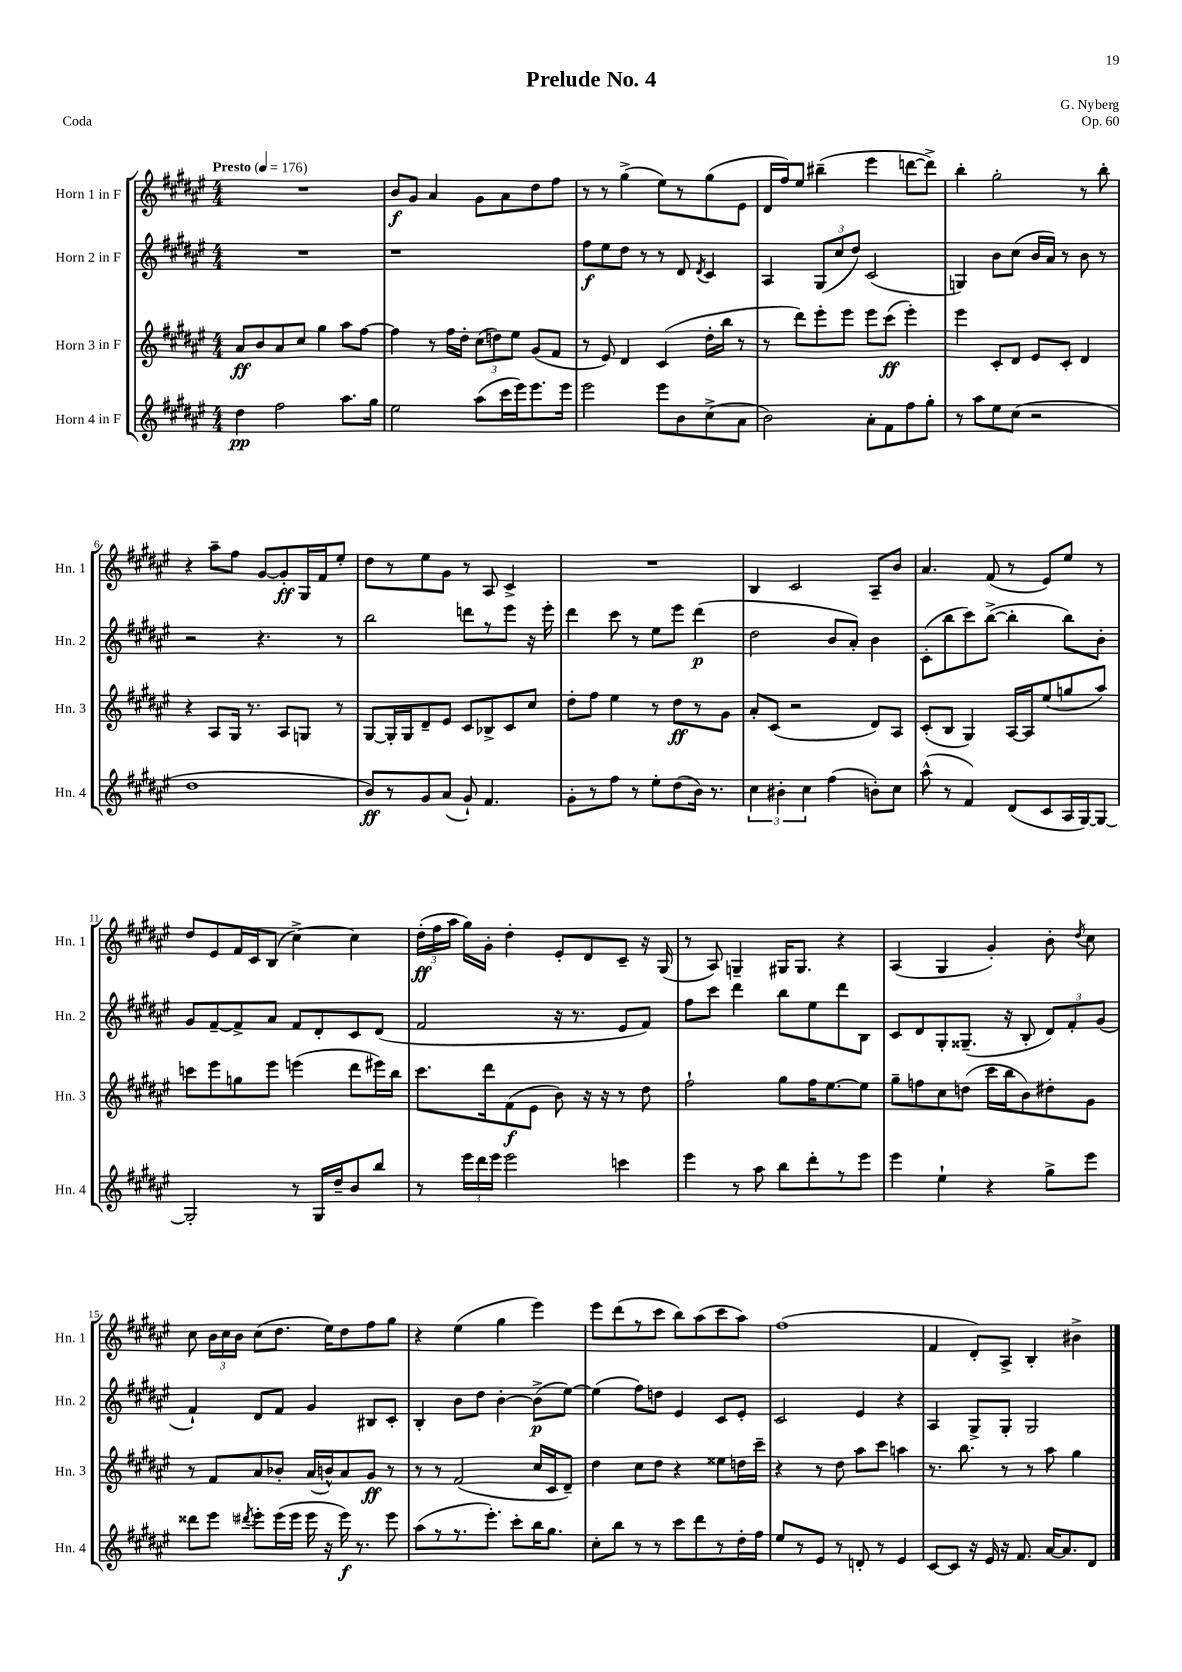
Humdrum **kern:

**kern	**dynam	**kern	**dynam	**kern	**dynam	**kern	**dynam
*part4	*part4	*part3	*part3	*part2	*part2	*part1	*part1
*staff4	*staff4	*staff3	*staff3	*staff2	*staff2	*staff1	*staff1
*I"Horn 4 in F	*	*I"Horn 3 in F	*	*I"Horn 2 in F	*	*I"Horn 1 in F	*
*I'Hn. 4	*	*I'Hn. 3	*	*I'Hn. 2	*	*I'Hn. 1	*
*clefG2	*	*clefG2	*	*clefG2	*	*clefG2	*
*k[f#c#g#d#a#e#]	*	*k[f#c#g#d#a#e#]	*	*k[f#c#g#d#a#e#]	*	*k[f#c#g#d#a#e#]	*
*M4/4	*	*M4/4	*	*M4/4	*	*M4/4	*
*MM176	*	*MM176	*	*MM176	*	*MM176	*
=1	=1	=1	=1	=1	=1	=1	=1
!	!	!	!	!	!	!LO:TX:a:B:t=Presto	!
4dd#\	pp	8a#/L	ff	1r	.	1r	.
.	.	8b/	.	.	.	.	.
2ff#\	.	8a#/	.	.	.	.	.
.	.	8cc#/J	.	.	.	.	.
.	.	4gg#\	.	.	.	.	.
8.aa#\L	.	8aa#\L	.	.	.	.	.
.	.	[8ff#\J	.	.	.	.	.
16gg#\Jk	.	.	.	.	.	.	.
=2	=2	=2	=2	=2	=2	=2	=2
2ee#\	.	4ff#\]	.	1r	.	8b/L	f
.	.	.	.	.	.	8g#/J	.
.	.	8r	.	.	.	4a#/	.
.	.	16ff#\LL	.	.	.	.	.
.	.	16dd#'\JJ	.	.	.	.	.
(8aa#\L	.	(12cc#\L	.	.	.	8g#\L	.
.	.	12ddn\)	.	.	.	.	.
16ccc#\L	.	.	.	.	.	8a#\	.
.	.	12ee#\J	.	.	.	.	.
16eee#\J)	.	.	.	.	.	.	.
8.eee#\	.	(8g#/L	.	.	.	8dd#\	.
.	.	8f#/J	.	.	.	8ff#\J	.
16eee#\Jk	.	.	.	.	.	.	.
=3	=3	=3	=3	=3	=3	=3	=3
2eee#\	.	8r	.	8ff#\L	f	8r	.
.	.	8e#/)	.	8ee#\	.	8r	.
.	.	4d#/	.	8dd#\J	.	(4gg#^\	.
.	.	.	.	8r	.	.	.
8eee#\L	.	(4c#/	.	8r	.	8ee#\L)	.
8b\	.	.	.	8d#/	.	8r	.
.	.	.	.	8qd#/	.	.	.
(8cc#^\	.	16dd#'\LL	.	4c#/	.	(8gg#\	.
.	.	16bb\JJ	.	.	.	.	.
8a#\J	.	8r	.	.	.	8e#\J	.
=4	=4	=4	=4	=4	=4	=4	=4
2b\)	.	8r	.	4A#/	.	16d#/LL	.
.	.	.	.	.	.	16ff#/J)	.
.	.	8ddd#\L)	.	.	.	8ee#/J	.
.	.	8eee#'\	.	(12G#/L	.	(4bb#X~\	.
.	.	.	.	12cc#/	.	.	.
.	.	8eee#\J	.	.	.	.	.
.	.	.	.	12dd#/J)	.	.	.
8a#'\L	.	8eee#\L	.	(2c#/	.	4eee#\	.
8f#\	.	(8ccc#\J	ff	.	.	.	.
8ff#\	.	4eee#'\)	.	.	.	[8dddn\L	.
8gg#'\J	.	.	.	.	.	8ddd^\J])	.
=5	=5	=5	=5	=5	=5	=5	=5
8r	.	4eee#\	.	4Gn/)	.	4bb'\	.
8aa#\L	.	.	.	.	.	.	.
8ee#\	.	8c#'/L	.	8b\L	.	2gg#'\	.
(8cc#\J	.	8d#/J	.	(8cc#\J	.	.	.
2r	.	8e#/L	.	16b/LL	.	.	.
.	.	.	.	16a#/JJ)	.	.	.
.	.	8c#'/J	.	8r	.	.	.
.	.	4d#/	.	8b\	.	8r	.
.	.	.	.	8r	.	8bb'\	.
!!LO:LB:g=z
=6	=6	=6	=6	=6	=6	=6	=6
1dd#	.	4r	.	2r	.	4r	.
.	.	8A#/L	.	.	.	8aa#~\L	.
.	.	16G#/Jk	.	.	.	8ff#\J	.
.	.	8.r	.	.	.	.	.
.	.	.	.	4.r	.	[8g#/L	.
.	.	8A#/L	.	.	.	8g#'/]	ff
.	.	8Gn/J	.	.	.	16G#/L	.
.	.	.	.	.	.	16f#/J	.
.	.	8r	.	8r	.	8ee#'/J	.
=7	=7	=7	=7	=7	=7	=7	=7
8b/L)	ff	[8G#/L	.	2bb\	.	8dd#\L	.
8r	.	16G#'/L]	.	.	.	8r	.
.	.	16G#/J	.	.	.	.	.
8g#/	.	8d#~/	.	.	.	8ee#\	.
(8a#/J	.	8e#/J	.	.	.	8g#\J	.
8g#`/)	.	8c#/L	.	8dddn\L	.	8r	.
4.f#/	.	8B-X^/	.	8r	.	8A#/	.
.	.	8c#/	.	8eee#\J	.	4c#^/	.
.	.	8cc#/J	.	16r	.	.	.
.	.	.	.	16eee#'\	.	.	.
=8	=8	=8	=8	=8	=8	=8	=8
8g#'\L	.	8dd#'\L	.	4ddd#\	.	1r	.
8r	.	8ff#\J	.	.	.	.	.
8ff#\J	.	4ee#\	.	8ccc#\	.	.	.
8r	.	.	.	8r	.	.	.
8ee#'\L	.	8r	.	8ee#\L	.	.	.
(8dd#\	.	8dd#\L	ff	8eee#\J	.	.	.
16b\Jk)	.	8r	.	(4ddd#\	p	.	.
8.r	.	.	.	.	.	.	.
.	.	8g#\J	.	.	.	.	.
=9	=9	=9	=9	=9	=9	=9	=9
6cc#\	.	8a#'/L	.	2dd#\	.	4B/	.
.	.	(8c#/J	.	.	.	.	.
6b#X'\	.	.	.	.	.	.	.
.	.	2r	.	.	.	2c#/	.
6cc#\	.	.	.	.	.	.	.
(4ff#\	.	.	.	8b/L	.	.	.
.	.	.	.	8a#'/J)	.	.	.
8bn'\L)	.	8d#/L)	.	4b\	.	8A#~/L	.
8cc#\J	.	8A#/J	.	.	.	8b/J	.
=10	=10	=10	=10	=10	=10	=10	=10
(8aa#^^\	.	(8c#'/L	.	(8c#'\L	.	4.a#/	.
8r	.	8B/J	.	8bb\	.	.	.
4f#/)	.	4G#/)	.	8ccc#\)	.	.	.
.	.	.	.	([8bb^\J	.	(8f#/	.
(8d#/L	.	[16A#/LL	.	4bb'\]	.	8r	.
.	.	16A#/J]	.	.	.	.	.
8c#/	.	(8ee#/	.	.	.	8e#/L)	.
16A#/L	.	8ggn/	.	8bb\L)	.	8ee#/J	.
[16G#/J)	.	.	.	.	.	.	.
8G#/J_	.	8aa#/J)	.	8b'\J	.	8r	.
!!LO:LB:g=z
=11	=11	=11	=11	=11	=11	=11	=11
2G#'/]	.	8cccn\L	.	8g#/L	.	8dd#/L	.
.	.	8eee#\	.	[8f#~/	.	8e#/	.
.	.	8ggn\	.	8f#^/]	.	16f#/L	.
.	.	.	.	.	.	16c#/J	.
.	.	8eee#\J	.	8a#/J	.	(8B/J	.
8r	.	(4eeen\	.	8f#/L	.	[4cc#^\)	.
16G#/LL	.	.	.	8d#'/	.	.	.
16dd#~/J	.	.	.	.	.	.	.
8b/	.	8ddd#\L	.	8c#/	.	4cc#\]	.
8bb/J	.	16eee#X\L)	.	(8d#/J	.	.	.
.	.	16bb\JJ	.	.	.	.	.
=12	=12	=12	=12	=12	=12	=12	=12
8r	.	8.ccc#\L	.	2f#/	.	(24dd#'\LL	ff
.	.	.	.	.	.	24ff#\	.
.	.	.	.	.	.	24aa#\JJ	.
24eee#\LL	.	.	.	.	.	16gg#\LL)	.
24ddd#\	.	.	.	.	.	.	.
.	.	16ddd#\k	.	.	.	16g#'\JJ	.
24eee#\JJ	.	.	.	.	.	.	.
2eee#\	.	(8f#\	f	.	.	4dd#'\	.
.	.	8e#\J	.	.	.	.	.
.	.	8b\)	.	16r	.	8e#'/L	.
.	.	.	.	8.r	.	.	.
.	.	16r	.	.	.	8d#/	.
.	.	16r	.	.	.	.	.
4cccn\	.	8r	.	8e#/L	.	8c#~/J	.
.	.	8dd#\	.	8f#/J)	.	16r	.
.	.	.	.	.	.	(16G#/	.
=13	=13	=13	=13	=13	=13	=13	=13
4eee#\	.	2ff#`\	.	8ff#\L	.	8r	.
.	.	.	.	8ccc#\J	.	8A#/)	.
8r	.	.	.	4ddd#\	.	4Gn~/	.
8aa#\	.	.	.	.	.	.	.
8bb\L	.	8gg#\L	.	8bb\L	.	16G#X/KL	.
.	.	.	.	.	.	8.G#/J	.
8ddd#'\	.	16ff#\K	.	8ee#\	.	.	.
.	.	[8.ee#\	.	.	.	.	.
8r	.	.	.	8ddd#\	.	4r	.
8eee#\J	.	8ee#\J]	.	8B\J	.	.	.
=14	=14	=14	=14	=14	=14	=14	=14
4eee#\	.	8gg#~\L	.	8c#/L	.	(4A#/	.
.	.	8ffn\	.	8d#/	.	.	.
4ee#`\	.	8cc#\	.	8G#'/	.	4G#/	.
.	.	(8ddn\J	.	(8.G##X~/J	.	.	.
4r	.	16ccc#\LL	.	.	.	4g#'/)	.
.	.	16bb\J	.	16r	.	.	.
.	.	8b\)	.	8B'/	.	.	.
8gg#^\L	.	8dd#X'\	.	12d#/L)	.	8b'\	.
.	.	.	.	12f#'/	.	.	.
.	.	.	.	.	.	8qdd#/	.
8eee#\J	.	8g#\J	.	.	.	8cc#\	.
.	.	.	.	(12g#/J	.	.	.
!!LO:LB:g=z
=15	=15	=15	=15	=15	=15	=15	=15
8ddd##X\L	.	8r	.	4f#`/)	.	8cc#\	.
8eee#\J	.	8f#/L	.	.	.	24b\LL	.
.	.	.	.	.	.	24cc#\	.
.	.	.	.	.	.	24b\JJ	.
8qddd#X/	.	.	.	.	.	.	.
8eee#'\L	.	8a#/	.	8d#/L	.	(8cc#\L	.
(16eee#\L	.	8b-X'/J	.	8f#/J	.	8.dd#\J	.
16eee#\JJ	.	.	.	.	.	.	.
16eee#\	.	(16a#/LL	.	4g#/	.	.	.
16r	.	16bn^^/J)	.	.	.	16ee#\KL)	.
16eee#\)	f	8a#/	.	.	.	8dd#\	.
8.r	.	.	.	.	.	.	.
.	.	8g#/J	ff	8B#X/L	.	8ff#\	.
8eee#\	.	8r	.	8c#'/J	.	8gg#\J	.
=16	=16	=16	=16	=16	=16	=16	=16
(8aa#\L	.	8r	.	4B'/	.	4r	.
8r	.	8r	.	.	.	.	.
8.r	.	(2f#/	.	8b\L	.	(4ee#\	.
.	.	.	.	8dd#\J	.	.	.
8.eee#'\J)	.	.	.	.	.	.	.
.	.	.	.	[4b'\	.	4gg#\	.
8ccc#'\L	.	.	.	.	.	.	.
16bb\K	.	16cc#/LL	.	(8b^\L]	p	4eee#\)	.
8.gg#\J	.	16c#/J	.	.	.	.	.
.	.	8d#~/J)	.	[8ee#\J)	.	.	.
=17	=17	=17	=17	=17	=17	=17	=17
8cc#'\L	.	4dd#\	.	(4ee#\]	.	8eee#\L	.
8bb\J	.	.	.	.	.	(8ddd#\	.
8r	.	8cc#\L	.	8ff#\L)	.	8r	.
8r	.	8dd#\J	.	8ddn\J	.	8ccc#\J	.
8ccc#\L	.	4r	.	4e#/	.	8bb\L)	.
8ddd#\	.	.	.	.	.	(8aa#\	.
8r	.	8ee##X\L	.	8c#/L	.	8ccc#\	.
16dd#'\L	.	16ddn\L	.	8e#'/J	.	8aa#\J)	.
16ff#\JJ	.	16ccc#~\JJ	.	.	.	.	.
=18	=18	=18	=18	=18	=18	=18	=18
8ee#/L	.	4r	.	2c#/	.	(1ff#	.
8r	.	.	.	.	.	.	.
8e#/J	.	8r	.	.	.	.	.
8r	.	8dd#\	.	.	.	.	.
8dn'/	.	8aa#\L	.	4e#/	.	.	.
8r	.	8ccc#\J	.	.	.	.	.
4e#/	.	4aan\	.	4r	.	.	.
=19	=19	=19	=19	=19	=19	=19	=19
[8c#/L	.	8.r	.	4A#/	.	4f#/	.
8c#/J]	.	.	.	.	.	.	.
.	.	8.bb\	.	.	.	.	.
16r	.	.	.	8G#^/L	.	8d#'/L)	.
16e#/	.	.	.	.	.	.	.
16r	.	8r	.	8G#'/J	.	8A#^/J	.
8.f#/	.	.	.	.	.	.	.
.	.	8r	.	2G#/	.	4B'/	.
[16a#/KL	.	8aa#\	.	.	.	.	.
8.a#/]	.	.	.	.	.	.	.
.	.	4gg#\	.	.	.	4b#X^\	.
8d#/J	.	.	.	.	.	.	.
==	==	==	==	==	==	==	==
*-	*-	*-	*-	*-	*-	*-	*-
